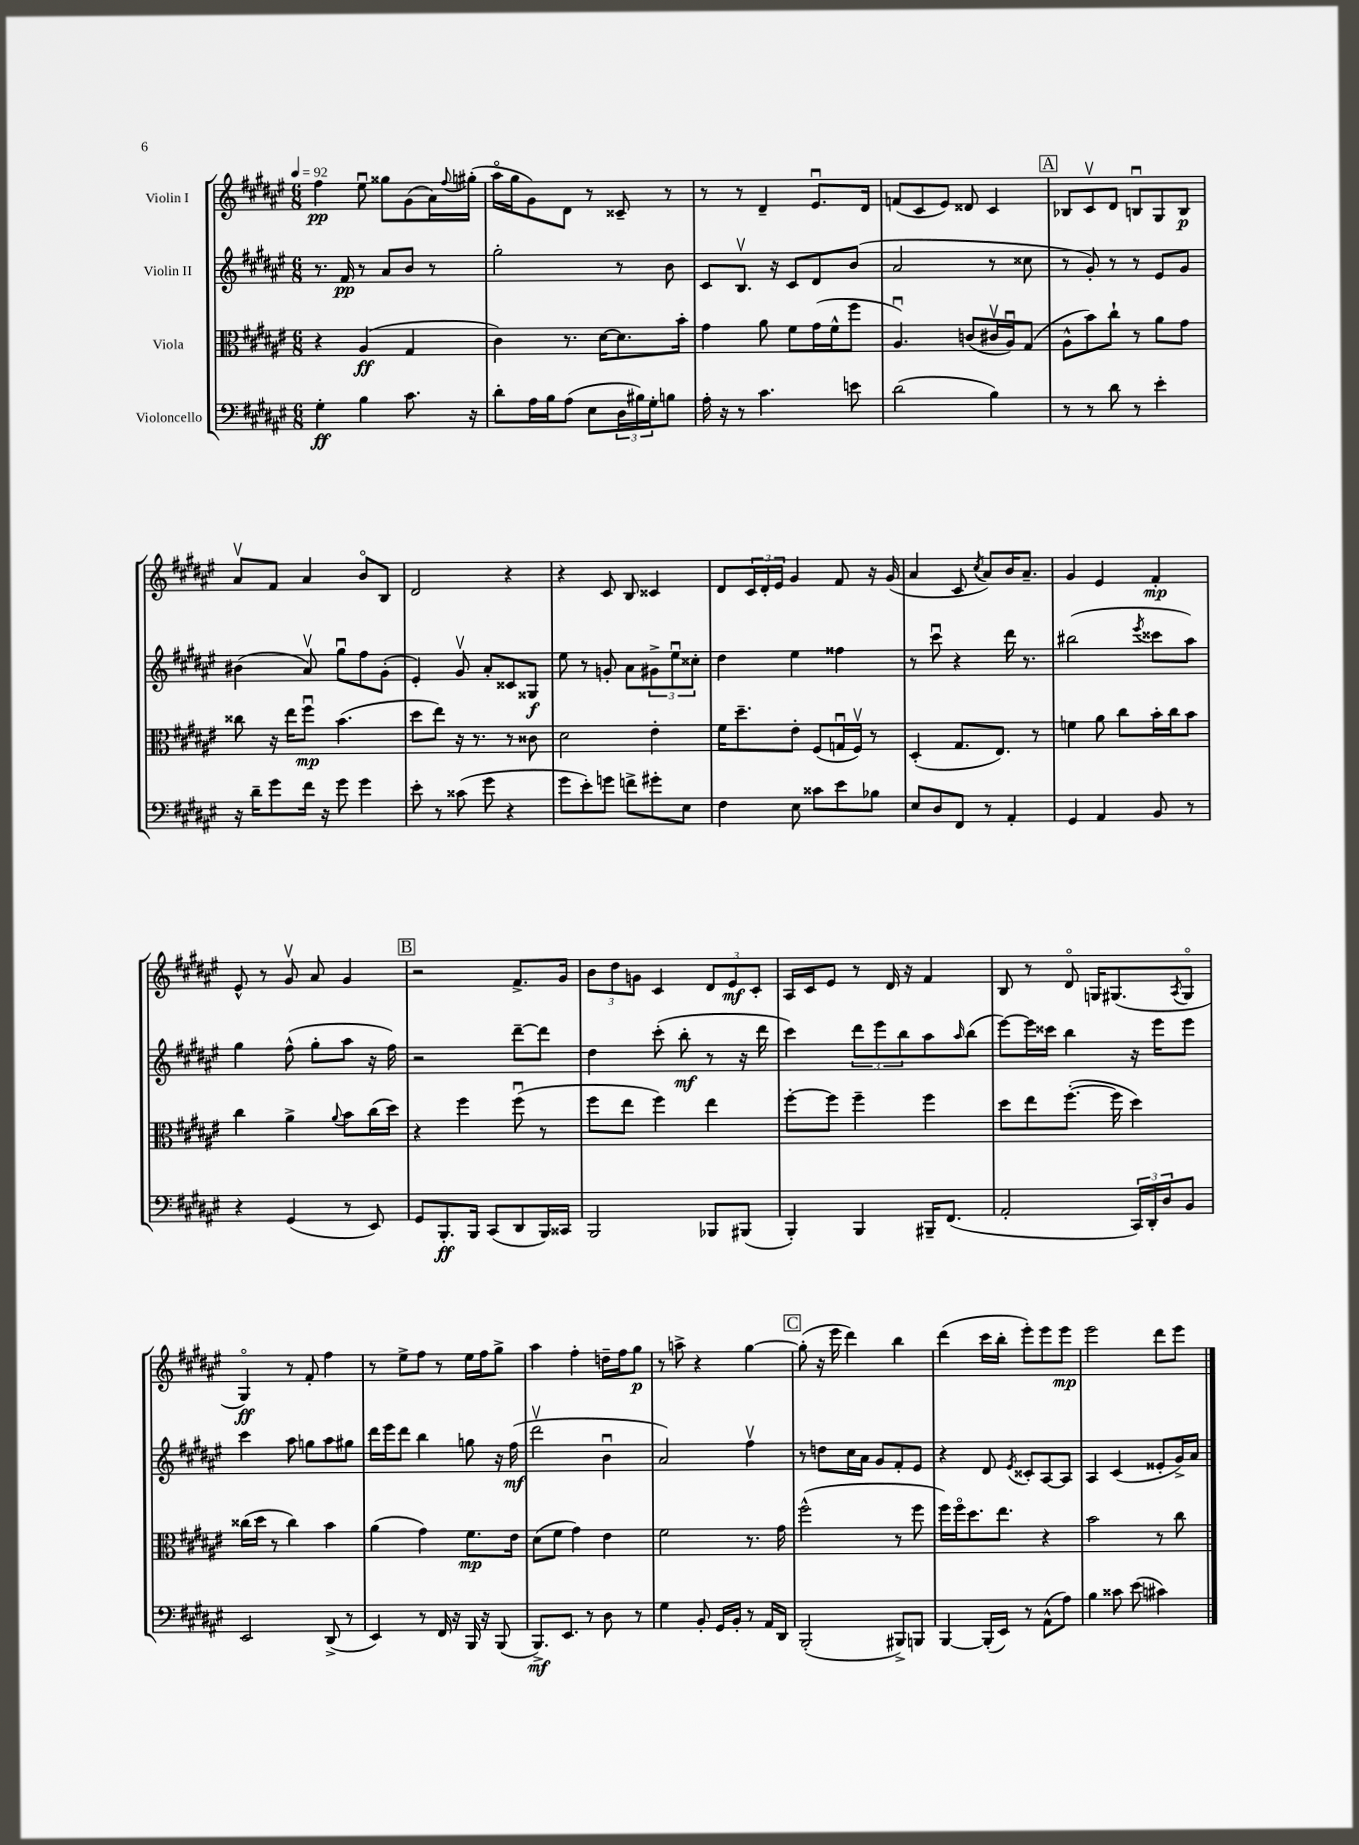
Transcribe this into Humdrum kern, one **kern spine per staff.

**kern	**dynam	**kern	**dynam	**kern	**dynam	**kern	**dynam
*part4	*part4	*part3	*part3	*part2	*part2	*part1	*part1
*staff4	*staff4	*staff3	*staff3	*staff2	*staff2	*staff1	*staff1
*I"Violoncello	*	*I"Viola	*	*I"Violin II	*	*I"Violin I	*
*clefF4	*	*clefC3	*	*clefG2	*	*clefG2	*
*k[f#c#g#d#a#e#]	*	*k[f#c#g#d#a#e#]	*	*k[f#c#g#d#a#e#]	*	*k[f#c#g#d#a#e#]	*
*M6/8	*	*M6/8	*	*M6/8	*	*M6/8	*
*MM92	*	*MM92	*	*MM92	*	*MM92	*
=1	=1	=1	=1	=1	=1	=1	=1
4G#'\	ff	4r	.	8.r	.	4ff#\	pp
.	.	.	.	16f#/	pp	.	.
4B\	.	(4A#/	ff	8r	.	8ee#u\	.
.	.	.	.	8a#/L	.	8gg##X\L	.
8.c#\	.	4G#/	.	8b/J	.	(8g#\	.
.	.	.	.	8r	.	16a#\L)	.
.	.	.	.	.	.	8qqff#/	.
16r	.	.	.	.	.	(16gg#X'\JJ	.
=2	=2	=2	=2	=2	=2	=2	=2
8d#'\L	.	4c#\)	.	2gg#'\	.	16aa#\LL	.
.	.	.	.	.	.	16gg#\J	.
16A#\L	.	.	.	.	.	8g#\)	.
16B\J	.	.	.	.	.	.	.
(8A#\J	.	8.r	.	.	.	8d#\J	.
8E#\L	.	.	.	.	.	8r	.
.	.	[16d#\KL	.	.	.	.	.
24D#\L	.	8.d#\]	.	8r	.	8c##X~/	.
24B#X\)	.	.	.	.	.	.	.
24G#'\J	.	.	.	.	.	.	.
8Bn\J	.	.	.	8b\	.	8r	.
.	.	16b'\Jk	.	.	.	.	.
=3	=3	=3	=3	=3	=3	=3	=3
16A#'\	.	4g#\	.	8c#/L	.	8r	.
16r	.	.	.	.	.	.	.
8r	.	.	.	8.Bv/J	.	8r	.
4.c#\	.	8a#\	.	.	.	4d#~/	.
.	.	.	.	16r	.	.	.
.	.	8f#\L	.	8c#/L	.	.	.
.	.	(16g#\L	.	8d#/	.	8.e#u/L	.
.	.	16f#^^\J	.	.	.	.	.
8en\	.	8ff#\J	.	(8b/J	.	.	.
.	.	.	.	.	.	16d#/Jk	.
=4	=4	=4	=4	=4	=4	=4	=4
(2d#\	.	4.A#u/)	.	2a#/	.	(8fn/L	.
.	.	.	.	.	.	8c#/	.
.	.	.	.	.	.	8e#/J)	.
.	.	(8cn/L	.	.	.	8d##X/	.
4B\)	.	16c#Xv/L	.	8r	.	4c#/	.
.	.	16A#u/J)	.	.	.	.	.
.	.	(8G#/J	.	8cc##X\	.	.	.
!!LO:REH:place=s1:t=A
=5	=5	=5	=5	=5	=5	=5	=5
8r	.	8A#^^\L	.	8r	.	8B-X/L	.
8r	.	8b\)	.	8g#'/)	.	8c#v/	.
8d#\	.	8cc#`\J	.	8r	.	8d#/J	.
8r	.	8r	.	8r	.	8Bnu/L	.
4e#'\	.	8a#\L	.	8e#/L	.	8G#/	.
.	.	8g#\J	.	8g#/J	.	8B/J	p
!!LO:LB:g=z
=6	=6	=6	=6	=6	=6	=6	=6
16r	.	8cc##X\	.	(4b#X\	.	8a#v/L	.
16d#~\KL	.	.	.	.	.	.	.
8g#\	.	16r	.	.	.	8f#/J	.
.	.	16ee#\KL	.	.	.	.	.
16f#\Jk	.	8ff#u\J	mp	8a#v/)	.	4a#/	.
16r	.	.	.	.	.	.	.
8g#\	.	(4.b\	.	8gg#u\L	.	.	.
4g#\	.	.	.	8ff#\	.	8b/L	.
.	.	.	.	(8g#'\J	.	8B/J	.
=7	=7	=7	=7	=7	=7	=7	=7
8e#'\	.	8dd#\L	.	4e#'/)	.	2d#/	.
8r	.	8ee#\J)	.	.	.	.	.
(8c##X\	.	16r	.	8g#v/	.	.	.
.	.	8.r	.	.	.	.	.
8g#\	.	.	.	8a#'/L	.	.	.
4r	.	8r	.	8c##X/	.	4r	.
.	.	8c##X\	.	8G##X/J	f	.	.
=8	=8	=8	=8	=8	=8	=8	=8
8g#\L	.	2d#\	.	8ee#\	.	4r	.
8e#'\)	.	.	.	8r	.	.	.
8gn\J	.	.	.	8gn'/	.	8c#/	.
8fn^\L	.	.	.	8a#\L	.	8B/	.
8g#X'\	.	4e#'\	.	12g#X^\	.	4c##X/	.
.	.	.	.	12ee#u\	.	.	.
8E#\J	.	.	.	.	.	.	.
.	.	.	.	12cc##X'\J	.	.	.
=9	=9	=9	=9	=9	=9	=9	=9
4F#\	.	16f#\KL	.	4dd#\	.	8d#/L	.
.	.	8.dd#~\	.	.	.	.	.
.	.	.	.	.	.	24c#/L	.
.	.	.	.	.	.	24d#'/	.
.	.	.	.	.	.	24e#/JJ	.
8E#\	.	8e#'\J	.	4ee#\	.	4g#/	.
8c##X\L	.	(8F#/L	.	.	.	.	.
8e#\	.	16Gnu/L	.	4ff##X\	.	8f#/	.
.	.	16F#v/JJ)	.	.	.	.	.
8B-X\J	.	8r	.	.	.	16r	.
.	.	.	.	.	.	(16g#/	.
=10	=10	=10	=10	=10	=10	=10	=10
8E#/L	.	(4D#'/	.	8r	.	4a#/	.
8D#/	.	.	.	8ccc#u\	.	.	.
8FF#/J	.	8.G#/L	.	4r	.	8c#/	.
.	.	.	.	.	.	8qcc#/	.
8r	.	.	.	.	.	8a#/L)	.
.	.	8.E#/J)	.	.	.	.	.
4AA#'/	.	.	.	16ddd#\	.	16b/K	.
.	.	.	.	8.r	.	8.a#~/J	.
.	.	8r	.	.	.	.	.
=11	=11	=11	=11	=11	=11	=11	=11
4GG#/	.	4fn\	.	(2bb#X\	.	4g#/	.
4AA#/	.	8a#\	.	.	.	4e#/	.
.	.	8cc#\L	.	.	.	.	.
.	.	.	.	8qeee#/	.	.	.
8BB/	.	16b'\L	.	8ccc##X\L	.	4f#'/	mp
.	.	16cc#\J	.	.	.	.	.
8r	.	8b\J	.	8aa#\J)	.	.	.
!!LO:LB:g=z
=12	=12	=12	=12	=12	=12	=12	=12
4r	.	4cc#\	.	4gg#\	.	8e#^^/	.
.	.	.	.	.	.	8r	.
(4GG#/	.	4a#^\	.	(8ff#^^\	.	8g#v/	.
.	.	.	.	8gg#'\L	.	8a#/	.
.	.	8qqa#/	.	.	.	.	.
8r	.	8b\L	.	8aa#\J	.	4g#/	.
8EE#/)	.	(16cc#\L	.	16r	.	.	.
.	.	16dd#\JJ)	.	16ff#\)	.	.	.
!!LO:REH:place=s1:t=B
=13	=13	=13	=13	=13	=13	=13	=13
8GG#/L	.	4r	.	2r	.	2r	.
8.BBB'/	ff	.	.	.	.	.	.
.	.	4ff#\	.	.	.	.	.
16BBB/Jk	.	.	.	.	.	.	.
(8CC#/L	.	.	.	.	.	.	.
8DD#/	.	(8ff#u\	.	[8ddd#~\L	.	8.f#^/L	.
16BBB/L)	.	8r	.	8ddd#\J]	.	.	.
16CC##X/JJ	.	.	.	.	.	16g#/Jk	.
=14	=14	=14	=14	=14	=14	=14	=14
2BBB/	.	8ff#\L	.	4dd#\	.	12b\L	.
.	.	.	.	.	.	12dd#\	.
.	.	8ee#\J	.	.	.	.	.
.	.	.	.	.	.	12gn\J	.
.	.	4ff#\)	.	(8ccc#'\	.	4c#/	.
.	.	.	.	8bb'\	mf	.	.
8BBB-X/L	.	4ee#\	.	8r	.	12d#/L	.
.	.	.	.	.	.	12e#/	mf
(8BBB#X/J	.	.	.	16r	.	.	.
.	.	.	.	.	.	12c#'/J	.
.	.	.	.	16ddd#\	.	.	.
=15	=15	=15	=15	=15	=15	=15	=15
4BBB'/)	.	[8ff#'\L	.	4ccc#\)	.	16A#/LL	.
.	.	.	.	.	.	16c#/J	.
.	.	8ff#\J]	.	.	.	8e#/J	.
4BBB/	.	4ff#~\	.	12ddd#\L	.	8r	.
.	.	.	.	12eee#\	.	.	.
.	.	.	.	.	.	16d#/	.
.	.	.	.	12bb\	.	.	.
.	.	.	.	.	.	16r	.
16BBB#X~/KL	.	4ff#\	.	8aa#\	.	4f#/	.
(8.FF#/J	.	.	.	.	.	.	.
.	.	.	.	16qqaa#/	.	.	.
.	.	.	.	(8bb\J	.	.	.
=16	=16	=16	=16	=16	=16	=16	=16
2AA#'/	.	8dd#\L	.	[8eee#\L)	.	8B/	.
.	.	8ee#\	.	16eee#\L]	.	8r	.
.	.	.	.	16ccc##X\JJ	.	.	.
.	.	([8.ff#'\J	.	4bb\	.	8d#/	.
.	.	.	.	.	.	16Gn/KL	.
.	.	16ff#\]	.	.	.	(8.G#X/	.
24CC#/LL)	.	4dd#\)	.	16r	.	.	.
24DD#'/	.	.	.	.	.	.	.
.	.	.	.	16eee#\KL	.	.	.
24D#/J	.	.	.	.	.	.	.
.	.	.	.	.	.	8qA#/	.
8BB/J	.	.	.	8eee#\J	.	8G#/J	.
!!LO:LB:g=z
=17	=17	=17	=17	=17	=17	=17	=17
2EE#/	.	(16cc##X\LL	.	4ccc#\	.	4G#/)	ff
.	.	16dd#\JJ	.	.	.	.	.
.	.	8r	.	.	.	.	.
.	.	4cc##\)	.	8aa#\	.	8r	.
.	.	.	.	8ggn\L	.	8f#'/	.
(8DD#^/	.	4b\	.	8aa#\	.	4ff#\	.
8r	.	.	.	8gg#X\J	.	.	.
=18	=18	=18	=18	=18	=18	=18	=18
4EE#/)	.	(4a#\	.	16ddd#\LL	.	8r	.
.	.	.	.	16eee#\J	.	.	.
.	.	.	.	8ddd#\J	.	8ee#^\L	.
8r	.	4g#\)	.	4bb\	.	8ff#\J	.
16FF#/	.	.	.	.	.	8r	.
16r	.	.	.	.	.	.	.
16BBB/	.	8.f#\L	mp	8ggn\	.	16ee#\LL	.
16r	.	.	.	.	.	16ff#\J	.
(8BBB/	.	.	.	16r	.	8gg#^\J	.
.	.	16e#\Jk	.	(16ff#\	mf	.	.
=19	=19	=19	=19	=19	=19	=19	=19
8.BBB^/L)	mf	(8d#\L	.	2ddd#v\	.	4aa#\	.
.	.	8f#\J	.	.	.	.	.
8.EE#/J	.	.	.	.	.	.	.
.	.	4g#\)	.	.	.	4ff#'\	.
8r	.	.	.	.	.	.	.
8D#\	.	4e#\	.	4bu\	.	16ddn~\LL	.
.	.	.	.	.	.	16ff#\J	.
8r	.	.	.	.	.	8gg#\J	p
=20	=20	=20	=20	=20	=20	=20	=20
4G#\	.	2f#\	.	2a#/)	.	8r	.
.	.	.	.	.	.	8aan^\	.
8BB'/	.	.	.	.	.	4r	.
16GG#/LL	.	.	.	.	.	.	.
16BB'/JJ	.	.	.	.	.	.	.
8r	.	8.r	.	4ff#v\	.	[4gg#\	.
16AA#/LL	.	.	.	.	.	.	.
16DD#/JJ	.	16g#\	.	.	.	.	.
!!LO:REH:place=s1:t=C
=21	=21	=21	=21	=21	=21	=21	=21
(2BBB'/	.	(2ff#^^\	.	8r	.	(8gg#'\]	.
.	.	.	.	8ddn\L	.	16r	.
.	.	.	.	.	.	16eee#\	.
.	.	.	.	16cc#\L	.	4ddd#\)	.
.	.	.	.	16a#\JJ	.	.	.
.	.	.	.	8g#/L	.	.	.
8BBB#X^/L)	.	8r	.	8f#'/	.	4bb\	.
8BBBn/J	.	8ff#\	.	8e#/J	.	.	.
=22	=22	=22	=22	=22	=22	=22	=22
[4BBB/	.	16ff#\LL)	.	4r	.	(4ddd#\	.
.	.	16ff#\J	.	.	.	.	.
.	.	8.dd#\	.	.	.	.	.
(16BBB'/LL]	.	.	.	8d#/	.	16ccc#\LL	.
16EE#/JJ)	.	8.ee#\J	.	.	.	16bb'\JJ	.
.	.	.	.	8qe#/	.	.	.
8r	.	.	.	8c##X'/L	.	8eee#'\L)	.
(8AA#^^\L	.	4r	.	[8A#/	.	8eee#\	.
8A#\J)	.	.	.	8A#/J]	.	8eee#\J	mp
=23	=23	=23	=23	=23	=23	=23	=23
4B\	.	2b\	.	4A#/	.	2eee#\	.
8c##X\	.	.	.	(4c#/	.	.	.
(8e#\	.	.	.	.	.	.	.
4c#X\)	.	8r	.	8e##X'/L	.	8ddd#\L	.
.	.	8cc#\	.	16g#^/L)	.	8eee#\J	.
.	.	.	.	16a#/JJ	.	.	.
==	==	==	==	==	==	==	==
*-	*-	*-	*-	*-	*-	*-	*-
